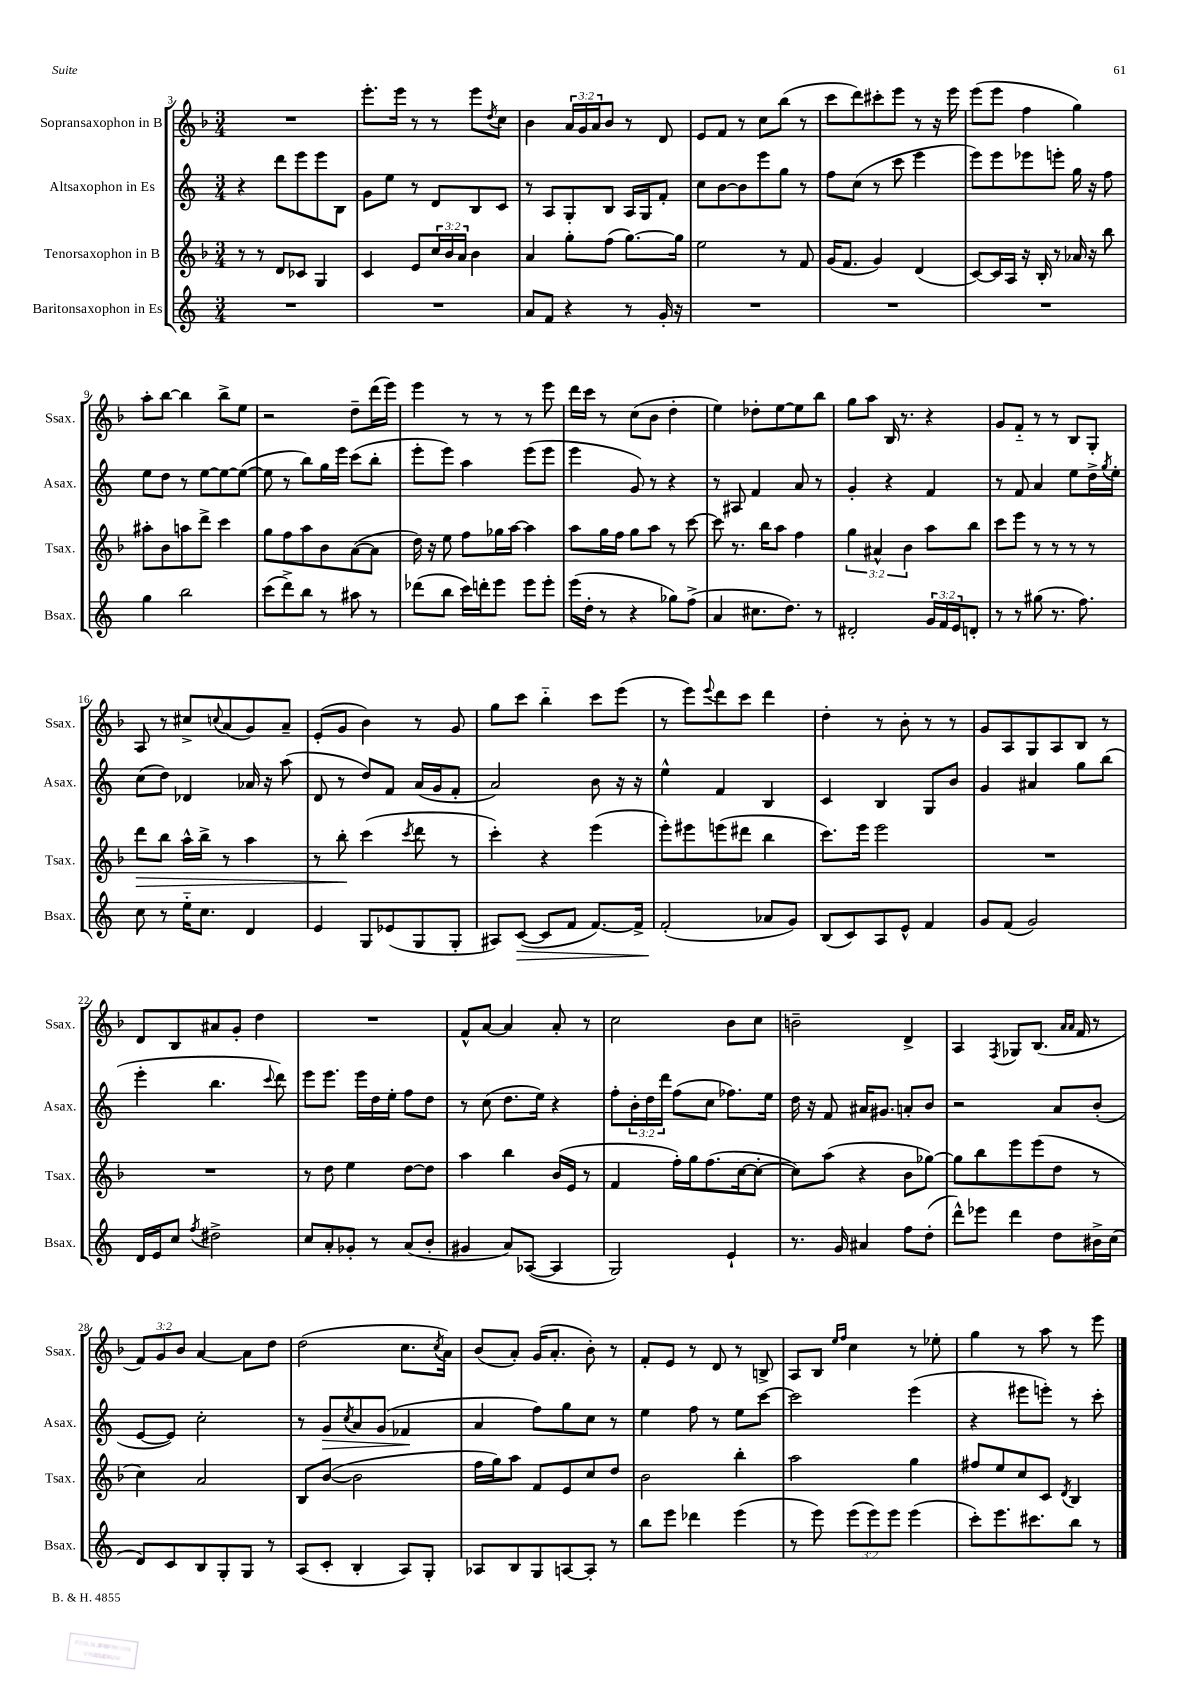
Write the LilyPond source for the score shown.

<<
\new StaffGroup <<
\new Staff = "s0" \with { instrumentName = "Sopransaxophon in B" shortInstrumentName = "Ssax." } {
    \clef treble \key f \major \numericTimeSignature \time 3/4 \override Staff.TupletNumber.text = #tuplet-number::calc-fraction-text
    R2. |
    e'''8.-. e'''16 r8 r8 e'''8 \acciaccatura { d''8 } c''8 |
    bes'4 \tuplet 3/2 { a'16 g'16 a'16 } bes'8 r8 d'8 |
    e'8 f'8 r8 c''8 bes''8( r8 |
    c'''8 d'''8) cis'''8-. e'''8 r8 r16 e'''16 |
    e'''8( e'''8 f''4 g''4) |
    a''8-. bes''8~ bes''4 bes''8-> e''8 |
    r2 d''8-- d'''16( e'''16) |
    e'''4 r8 r8 r8 e'''8 |
    d'''16 c'''16 r8 c''8( bes'8 d''4-. |
    e''4) des''8-. e''8~ e''8 bes''8 |
    g''8 a''8 bes16 r8. r4 |
    g'8 f'8-_ r8 r8 bes8 g8-. |
    a8 r8 cis''8-> \appoggiatura { c''8 } a'8( g'8) a'8-- |
    e'8-.( g'8 bes'4) r8 g'8 |
    g''8 c'''8 bes''4-_ c'''8 e'''8( |
    r8 e'''8) \appoggiatura { e'''8 } d'''8 c'''8 d'''4 |
    d''4-. r8 bes'8-. r8 r8 |
    g'8 a8 g8 a8 bes8 r8 |
    d'8 bes8 ais'8 g'8-. d''4 |
    R2. |
    f'8-^ a'8~ a'4 a'8-. r8 |
    c''2 bes'8 c''8 |
    b'2-- d'4-> |
    a4 \acciaccatura { f8 } ges8 bes8.( \grace { a'16 a'16 } f'16 r8 |
    \tuplet 3/2 { f'8) g'8 bes'8 } a'4~ a'8 d''8 |
    d''2( c''8. \acciaccatura { c''8 } a'16) |
    bes'8( a'8-.) g'16( a'8.-. bes'8-.) r8 |
    f'8-. e'8 r8 d'8 r8 b8-> |
    a8 bes8 \grace { e''16 f''16 } c''4 r8 ees''8-. |
    g''4 r8 a''8 r8 e'''8 \bar "|." |
}
\new Staff = "s1" \with { instrumentName = "Altsaxophon in Es" shortInstrumentName = "Asax." } {
    \clef treble \key c \major \numericTimeSignature \time 3/4 \override Staff.TupletNumber.text = #tuplet-number::calc-fraction-text
    r4 d'''8 e'''8 e'''8 b8 |
    g'8 e''8 r8 d'8 b8 c'8 |
    r8 a8 g8-. b8 a16 g16 f'8-. |
    c''8 b'8~ b'8 e'''8 g''8 r8 |
    f''8 c''8( r8 c'''8 e'''4 |
    e'''8) e'''8 ees'''8 e'''8-. g''16 r16 f''8 |
    e''8 d''8 r8 e''8~ e''8~ e''8~( |
    e''8 r8 b''8) g''16 e'''16 c'''8( b''8-. |
    e'''8-. e'''8) a''4 e'''8( e'''8 |
    e'''4 g'8) r8 r4 |
    r8 ais8 f'4 a'8 r8 |
    g'4-. r4 f'4 |
    r8 f'8 a'4 e''8 d''16-> \acciaccatura { g''8 } e''16-. |
    c''8( d''8) des'4 aes'16 r16 a''8( |
    d'8 r8 d''8) f'8 a'16( g'16 f'8-. |
    a'2) b'8 r16 r16 |
    e''4-^ f'4 b4 |
    c'4 b4 g8 b'8 |
    g'4 ais'4 g''8 b''8( |
    e'''4-. b''4. \appoggiatura { c'''8 } d'''8) |
    e'''8 e'''8. e'''16 d''16 e''16-. f''8 d''8 |
    r8 c''8( d''8. e''16) r4 |
    f''8-. \tuplet 3/2 { b'16-. d''16 d'''16 } f''8( c''8 fes''8.) e''16 |
    d''16 r16 f'8 ais'16 gis'8. a'8-. b'8 |
    r2 a'8 b'8-.( |
    e'8~ e'8) c''2-. |
    r8 g'8\> \acciaccatura { c''8 } a'8 g'8( fes'4\! |
    a'4 f''8) g''8 c''8 r8 |
    e''4 f''8 r8 e''8 c'''8~ |
    c'''2 e'''4( |
    r4 eis'''8 e'''8-.) r8 c'''8-. \bar "|." |
}
\new Staff = "s2" \with { instrumentName = "Tenorsaxophon in B" shortInstrumentName = "Tsax." } {
    \clef treble \key f \major \numericTimeSignature \time 3/4 \override Staff.TupletNumber.text = #tuplet-number::calc-fraction-text
    r8 r8 d'8 ces'8 g4 |
    c'4 e'8 \tuplet 3/2 { c''16 bes'16 a'16 } bes'4 |
    a'4 g''8-. f''8( g''8.~) g''16 |
    e''2 r8 f'8 |
    g'16( f'8. g'4) d'4( |
    c'8~) c'16 a16 r16 bes16-. r8 aes'16 r16 bes''8 |
    ais''8-. bes'8 a''8 d'''8-> c'''4 |
    g''8 f''8 a''8 bes'8 a'8~( a'8 |
    d''16) r16 e''8 f''8 ges''16 a''16~ a''4 |
    a''8 g''16 f''16 g''8 a''8 r8 c'''8~ |
    c'''8 r8. bes''16 a''8 f''4 |
    \tuplet 3/2 { g''4 ais'4-^ bes'4 } a''8 bes''8 |
    c'''8 e'''8 r8 r8 r8 r8 |
    d'''8\> bes''8 a''16-^ bes''16-> r8 a''4 |
    r8 bes''8-.\! c'''4( \acciaccatura { c'''8 } d'''8 r8 |
    c'''4-.) r4 e'''4( |
    e'''8-.) eis'''8 e'''8( dis'''8 bes''4 |
    c'''8.) e'''16 e'''2 |
    R2. |
    R2. |
    r8 d''8 e''4 d''8~ d''8 |
    a''4 bes''4 bes'16( e'16 r8 |
    f'4 f''16-.) g''16 f''8.( c''16~ c''8~-. |
    c''8) a''8( r4 bes'8 ges''8~) |
    ges''8 bes''8 e'''8 e'''8( d''8 r8 |
    c''4) a'2 |
    bes8 bes'8~( bes'2 |
    f''16 g''16) a''8 f'8 e'8 c''8 d''8 |
    bes'2 bes''4-. |
    a''2 g''4 |
    fis''8 e''8 c''8 c'8 \acciaccatura { d'8 } bes4 \bar "|." |
}
\new Staff = "s3" \with { instrumentName = "Baritonsaxophon in Es" shortInstrumentName = "Bsax." } {
    \clef treble \key c \major \numericTimeSignature \time 3/4 \override Staff.TupletNumber.text = #tuplet-number::calc-fraction-text
    R2. |
    R2. |
    a'8 f'8 r4 r8 g'16-. r16 |
    R2. |
    R2. |
    R2. |
    g''4 b''2 |
    c'''8( d'''8->) b''8 r8 ais''8 r8 |
    des'''8( b''8 c'''16) d'''16-. e'''8 e'''8 e'''8-. |
    e'''16( d''16-. r8 r4 ges''8) f''8->( |
    a'4 cis''8. d''8.) r8 |
    dis'2-. \tuplet 3/2 { g'16 f'16 e'16 } d'8-. |
    r8 r8 gis''8( r8. f''8.) |
    c''8 r8 e''16-_ c''8. d'4 |
    e'4 g8 ees'8( g8 g8-. |
    ais8) c'8~\>( c'8 f'8 f'8.~) f'16-> |
    f'2-.\!( aes'8 g'8) |
    b8( c'8) a8 e'8-^ f'4 |
    g'8 f'8( g'2) |
    d'16 e'16 c''8 \acciaccatura { f''8 } dis''2-> |
    c''8 a'8-. ges'8-. r8 a'8( b'8-. |
    gis'4 a'8) aes8~( aes4 |
    g2) e'4-! |
    r8. g'16 ais'4 f''8 d''8-.( |
    d'''8-^) ees'''8 d'''4 d''8 bis'16-> c''16( |
    d'8) c'8 b8 g8-. g8 r8 |
    a8( c'8-. b4-. a8) g8-. |
    aes8 b8 g8 a8~ a8-. r8 |
    b''8 e'''8 des'''4 e'''4( |
    r8 e'''8) \tuplet 3/2 { e'''8( e'''8) e'''8 } e'''4( |
    c'''8-.) e'''8. cis'''8. b''8 r8 \bar "|." |
}
>>
>>
\layout { \context { \Score currentBarNumber = #3 } }
